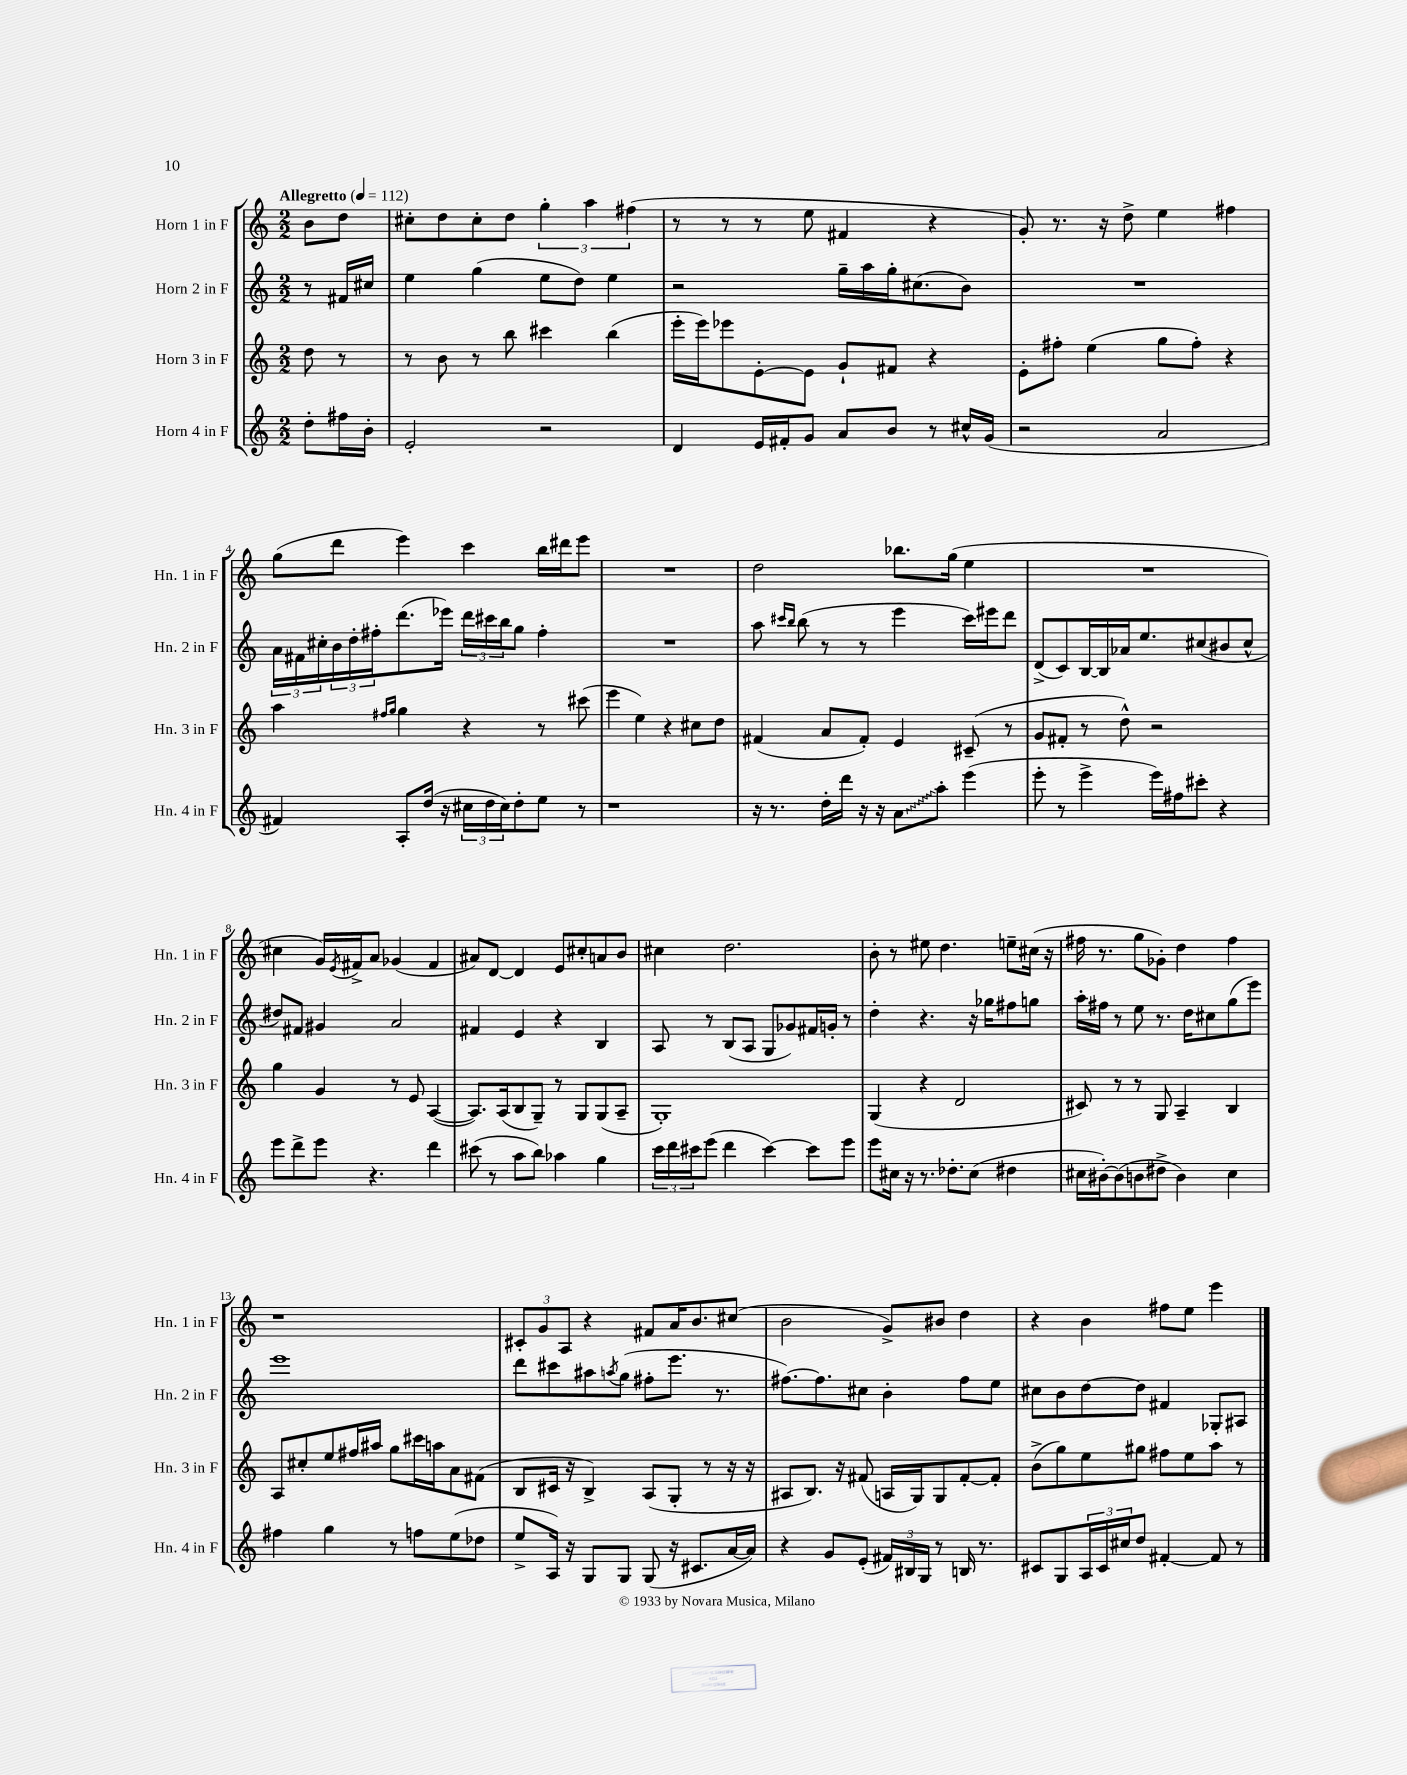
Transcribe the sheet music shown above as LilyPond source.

<<
\new StaffGroup <<
\new Staff = "s0" \with { instrumentName = "Horn 1 in F" shortInstrumentName = "Hn. 1 in F" } {
    \clef treble \key c \major \numericTimeSignature \time 2/2 \partial 4 \tempo "Allegretto" 4 = 112
    b'8 d''8 |
    cis''8-. d''8 cis''8-. d''8 \tuplet 3/2 { g''4-. a''4 fis''4( } |
    r8 r8 r8 e''8 fis'4 r4 |
    g'8-.) r8. r16 d''8-> e''4 fis''4 |
    g''8( d'''8 e'''4) c'''4 b''16 dis'''16 e'''8 |
    R1 |
    d''2 bes''8. g''16( e''4 |
    R1 |
    cis''4 g'16) \acciaccatura { e'8 } fis'16-> a'8 ges'4( fis'4 |
    ais'8) d'8~ d'4 e'8 cis''8-. a'8 b'8 |
    cis''4 d''2. |
    b'8-. r8 eis''8 d''4. e''8-- cis''16( r16 |
    fis''16 r8. g''8 ges'8-.) d''4 fis''4 |
    r1 |
    \tuplet 3/2 { cis'8-. g'8 a8 } r4 fis'8 a'16 b'8. cis''8( |
    b'2 g'8->) bis'8 d''4 |
    r4 b'4 fis''8 e''8 e'''4 \bar "|." |
}
\new Staff = "s1" \with { instrumentName = "Horn 2 in F" shortInstrumentName = "Hn. 2 in F" } {
    \clef treble \key c \major \numericTimeSignature \time 2/2 \partial 4
    r8 fis'16 cis''16 |
    e''4 g''4( e''8 d''8) e''4 |
    r2 g''16-- a''16 g''16-. cis''8.( b'8) |
    R1 |
    \tuplet 3/2 { a'16 fis'16 cis''16-. } \tuplet 3/2 { b'16 d''16-. fis''16-. } d'''8.( ees'''16) \tuplet 3/2 { d'''16 cis'''16 b''16 } g''8 fis''4-. |
    R1 |
    a''8 \grace { cis'''16 b''16 } b''8( r8 r8 e'''4 cis'''16) eis'''16 d'''8 |
    d'8->( c'8) b16~ b16 aes'16 e''8. cis''8( bis'8 cis''8-^ |
    dis''8) fis'8 gis'4 a'2 |
    fis'4 e'4 r4 b4 |
    a8 r8 b8( a8 g8 ges'8) fis'16 g'16-. r8 |
    d''4-. r4. r16 ges''16 fis''8 g''8 |
    a''16-. fis''16 r8 e''8 r8. d''16 cis''8 g''8( e'''8) |
    e'''1 |
    d'''8 cis'''8 ais''8 \acciaccatura { a''8 } g''8( fis''8-. e'''8. r8. |
    fis''8.~) fis''8. cis''8 b'4-. fis''8 e''8 |
    cis''8 b'8 d''8~ d''8 fis'4 ges8-. ais8 \bar "|." |
}
\new Staff = "s2" \with { instrumentName = "Horn 3 in F" shortInstrumentName = "Hn. 3 in F" } {
    \clef treble \key c \major \numericTimeSignature \time 2/2 \partial 4
    d''8 r8 |
    r8 b'8 r8 b''8 cis'''4 b''4( |
    e'''16-. e'''16) ees'''8 e'8~-. e'8 g'8-! fis'8 r4 |
    e'8-. fis''8-. e''4( g''8 fis''8-.) r4 |
    a''4 \grace { fis''16 g''16 } g''4 r4 r8 cis'''8( |
    e'''4 e''4) r4 cis''8 d''8 |
    fis'4( a'8 fis'8-.) e'4 cis'8--( r8 |
    g'8 fis'8-. r8 d''8-^) r2 |
    g''4 g'4 r8 e'8 a4~( |
    a8.) a16( b8 g8--) r8 g8 g8( a8-- |
    g1-.) |
    g4( r4 d'2 |
    cis'8) r8 r8 g8 a4-- b4 |
    a8 cis''8-. e''8 fis''16 ais''16 g''8 cis'''16 a''16 a'8 fis'8( |
    b8 cis'16 r16 b4->) a8( g8-. r8 r16 r16 |
    ais8 b8.) r16 fis'8( a16 g16) g8 fis'8~-. fis'8-. |
    b'8->( g''8) e''8 gis''8 fis''8 e''8 a''8 r8 \bar "|." |
}
\new Staff = "s3" \with { instrumentName = "Horn 4 in F" shortInstrumentName = "Hn. 4 in F" } {
    \clef treble \key c \major \numericTimeSignature \time 2/2 \partial 4
    d''8-. fis''16 b'16-. |
    e'2-. r2 |
    d'4 e'16 fis'16-. g'8 a'8 b'8 r8 cis''16-^ g'16( |
    r2 a'2 |
    fis'4) a8-. d''16( r16 \tuplet 3/2 { cis''16 d''16 cis''16) } d''8-. e''8 r8 |
    r1 |
    r16 r8. d''16-. d'''16 r16 r16 \once \override Glissando.style = #'zigzag a'8\glissando a''8-. e'''4( |
    e'''8-. r8 e'''4-> e'''16) fis''16 cis'''8-. r4 |
    e'''8 d'''8-> e'''8 r4. d'''4 |
    cis'''8( r8 a''8 b''8) aes''4 g''4 |
    \tuplet 3/2 { c'''16 d'''16 cis'''16 } e'''8( d'''4 cis'''4~) cis'''8 e'''8 |
    e'''8 cis''16 r16 r8. des''8.-. cis''8( dis''4 |
    cis''16 bis'16~-.) bis'8( b'8 dis''8-> b'4) cis''4 |
    fis''4 g''4 r8 f''8 e''8( des''8 |
    e''8-> a16) r16 g8 g8 g8( r16 cis'8. a'16~ a'16) |
    r4 g'8 e'8-.( \tuplet 3/2 { fis'16) bis16 g16 } r8 b16 r8. |
    cis'8 g8 \tuplet 3/2 { a16 cis'16 cis''16 } d''8 fis'4~-. fis'8 r8 \bar "|." |
}
>>
>>
